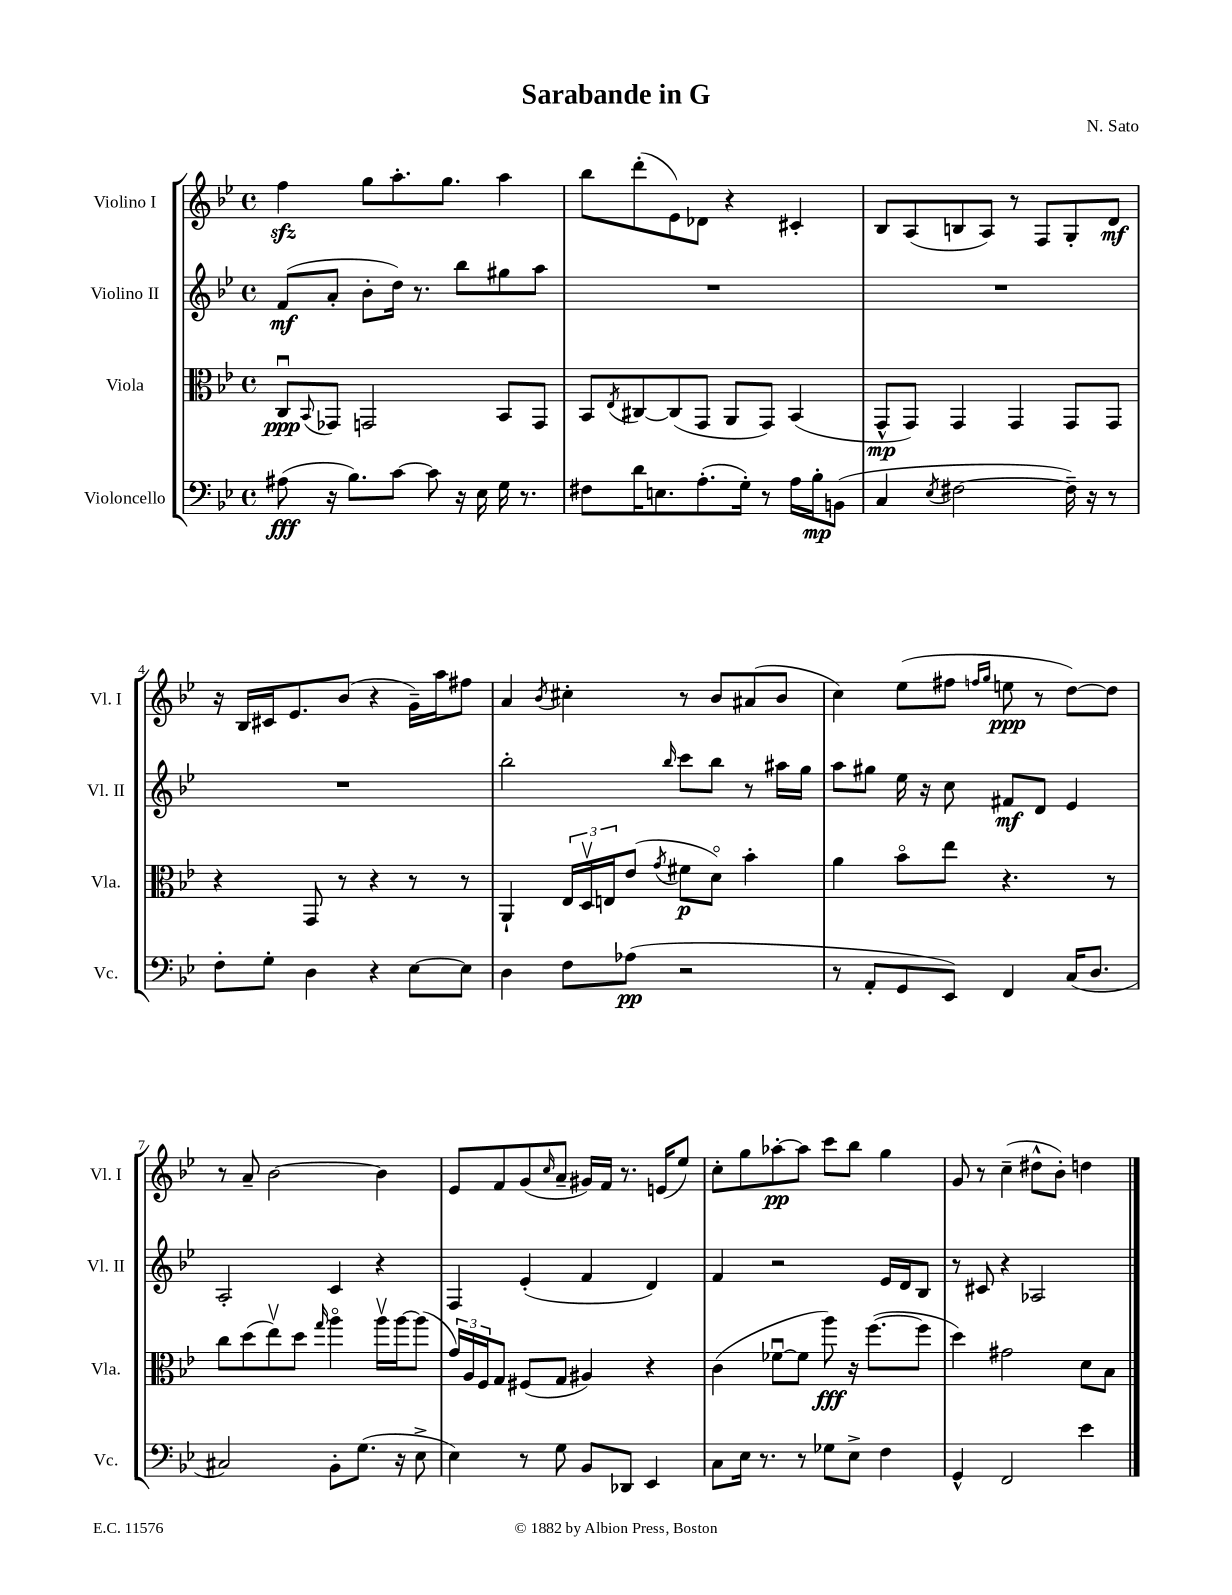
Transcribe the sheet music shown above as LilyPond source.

\header { title = "Sarabande in G" composer = "N. Sato" }
<<
\new StaffGroup <<
\new Staff = "s0" \with { instrumentName = "Violino I" shortInstrumentName = "Vl. I" } {
    \clef treble \key bes \major \defaultTimeSignature \time 4/4
    f''4\sfz g''8 a''8.-. g''8. a''4 |
    bes''8 d'''8-.( ees'8) des'8 r4 cis'4-. |
    bes8 a8( b8 a8) r8 f8 g8-. d'8\mf |
    r16 bes16 cis'16 ees'8. bes'8( r4 g'16--) a''16 fis''8 |
    a'4 \acciaccatura { bes'8 } cis''4-. r8 bes'8 ais'8( bes'8 |
    c''4) ees''8( fis''8 \grace { f''16 g''16 } e''8\ppp r8 d''8~) d''8 |
    r8 a'8-- bes'2~ bes'4 |
    ees'8 f'8 g'8( \grace { c''16 } a'8-- gis'16) f'16 r8. e'16( ees''8) |
    c''8-. g''8 aes''8~-.\pp aes''8 c'''8 bes''8 g''4 |
    g'8 r8 c''4--( dis''8-^ bes'8-.) d''4 \bar "|." |
}
\new Staff = "s1" \with { instrumentName = "Violino II" shortInstrumentName = "Vl. II" } {
    \clef treble \key bes \major \defaultTimeSignature \time 4/4
    f'8\mf( a'8-. bes'8-. d''16) r8. bes''8 gis''8 a''8 |
    R1 |
    R1 |
    R1 |
    bes''2-. \grace { bes''16 } c'''8 bes''8 r8 ais''16 g''16 |
    a''8 gis''8 ees''16 r16 c''8 fis'8\mf d'8 ees'4 |
    a2-. c'4 r4 |
    f4 ees'4-.( f'4 d'4) |
    f'4 r2 ees'16 d'16 bes8 |
    r8 cis'8 r4 aes2 \bar "|." |
}
\new Staff = "s2" \with { instrumentName = "Viola" shortInstrumentName = "Vla." } {
    \clef alto \key bes \major \defaultTimeSignature \time 4/4
    c8\downbow\ppp \appoggiatura { bes,8 } ges,8 g,2 bes,8 g,8 |
    bes,8 \acciaccatura { ees8 } cis8~ cis8( g,8 a,8 g,8) bes,4( |
    g,8-^\mp g,8) g,4 g,4 g,8 g,8 |
    r4 g,8 r8 r4 r8 r8 |
    a,4-! \tuplet 3/2 { ees16 d16\upbow e16 } ees'8( \acciaccatura { g'8 } fis'8\p d'8\flageolet) bes'4-. |
    a'4 bes'8\flageolet ees''8 r4. r8 |
    c''8 d''8( ees''8\upbow) d''8 \grace { g''16 } a''4\flageolet a''16\upbow a''16~ a''8( |
    \tuplet 3/2 { g'16) a16 f16 } g8 fis8( g8 ais4) r4 |
    c'4( fes'8~\downbow fes'8 a''8\fff) r16 f''8.~( f''8 |
    d''4) gis'2 d'8 bes8 \bar "|." |
}
\new Staff = "s3" \with { instrumentName = "Violoncello" shortInstrumentName = "Vc." } {
    \clef bass \key bes \major \defaultTimeSignature \time 4/4
    ais8\fff( r16 bes8.) c'8~ c'8 r16 ees16 g16 r8. |
    fis8 d'16 e8. a8.-.( g16-.) r8 a16 bes16-.\mp b,8( |
    c4 \acciaccatura { ees8 } fis2~ fis16--) r16 r8 |
    f8-. g8-. d4 r4 ees8~ ees8 |
    d4 f8 aes8\pp( r2 |
    r8 a,8-. g,8 ees,8) f,4 c16( d8. |
    cis2) bes,8-. g8.( r16 ees8-> |
    ees4) r8 g8 bes,8 des,8 ees,4 |
    c8 ees16 r8. r8 ges8 ees8-> f4 |
    g,4-^ f,2 ees'4 \bar "|." |
}
>>
>>
